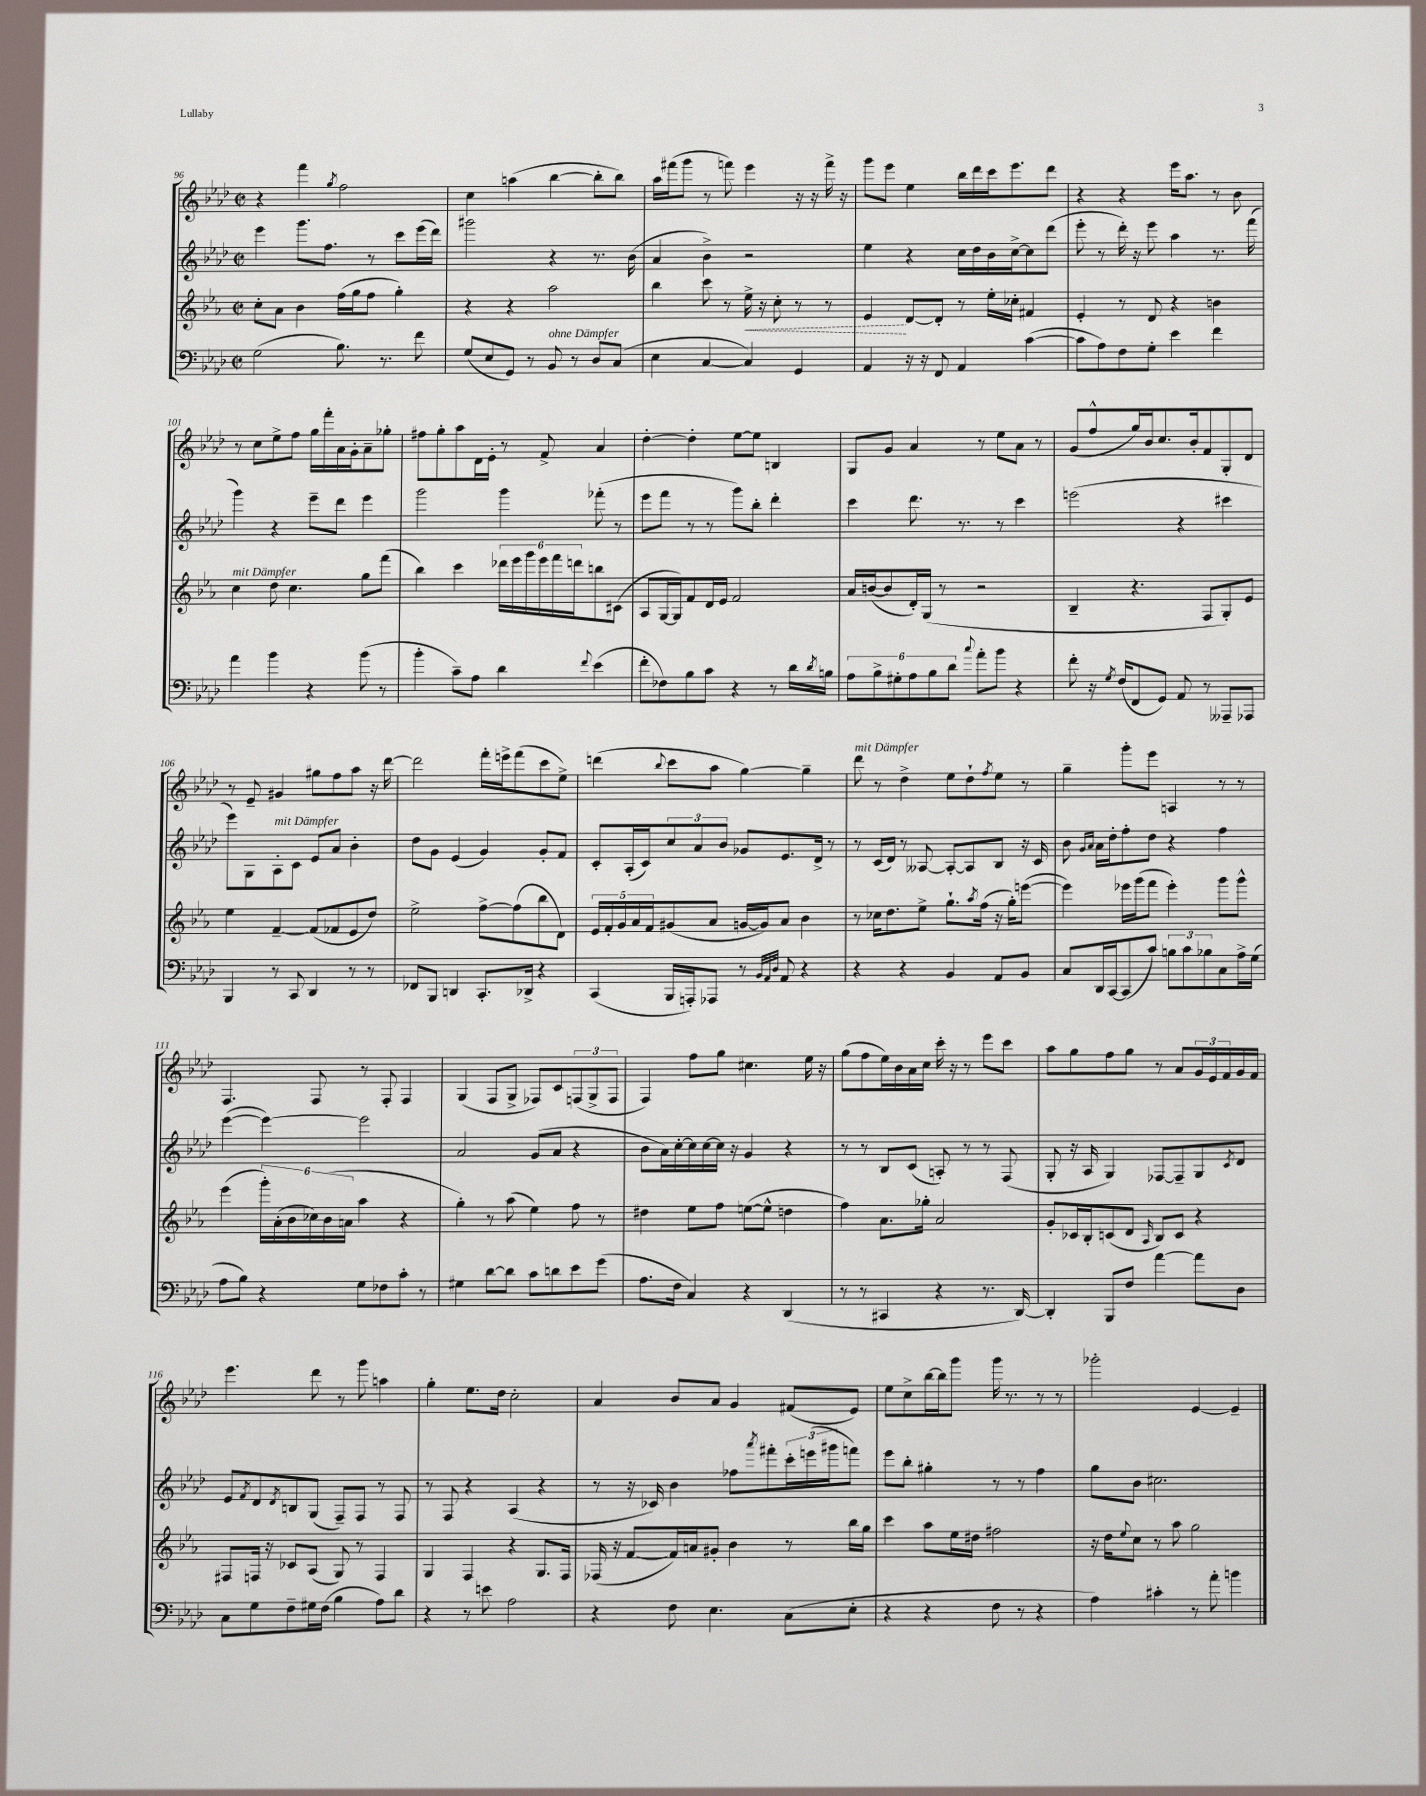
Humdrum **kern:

**kern	**kern	**dynam	**kern	**kern
*part4	*part3	*part3	*part2	*part1
*staff4	*staff3	*staff3	*staff2	*staff1
*clefF4	*clefG2	*	*clefG2	*clefG2
*k[b-e-a-d-]	*k[b-e-a-]	*	*k[b-e-a-d-]	*k[b-e-a-d-]
*M2/2	*M2/2	*	*M2/2	*M2/2
*met(c|)	*met(c|)	*	*met(c|)	*met(c|)
=96	=96	=96	=96	=96
(2G\	8cc'\L	.	4eee-\	4r
.	8a-\J	.	.	.
.	4b-\	.	8.ggg\L	4fff\
.	.	.	8.ff\J	.
.	.	.	.	8qgg/
8.B-\)	(16ff\LL	.	.	2ff\
.	16gg\J	.	.	.
.	8ff\J	.	8r	.
8.r	.	.	.	.
.	4gg'\)	.	8ccc\L	.
8f\	.	.	(16eee-\L	.
.	.	.	16ddd-\JJ)	.
=97	=97	=97	=97	=97
(8G/L	4r	.	2ggg#X\	4cc\
8E-/	.	.	.	.
8GG/J)	4r	.	.	(4aan\
8r	.	.	.	.
!LO:TX:a:i:t=ohne Dämpfer	!	!	!	!
8BB-/	2aa-\	.	4r	[4bb-\
8r	.	.	.	.
8D-/L	.	.	8.r	8bb-'\L]
(8C/J	.	.	.	8bb-\J)
.	.	.	(16b-\	.
=98	=98	=98	=98	=98
4E-\	4bb-\	.	4a-/	16aa-\LL
.	.	.	.	(16fff#X\J
.	.	.	.	8ggg\J
[4C/	8ccc\	.	4b-^\)	8r
.	8r	.	.	8fffn\)
!	!	!LO:HP:b	!	!
4C/])	16ee-^\	<	2r	4eee-\
.	16r	.	.	.
.	8cc'\	.	.	.
4GG/	8r	.	.	16r
.	.	.	.	16r
.	8r	.	.	16fff^\
.	.	.	.	16r
=99	=99	=99	=99	=99
4AA-/	4e-/	.	4ee-\	8ggg\L
.	.	.	.	8eee-\J
16r	[8d/L	[	4r	4ee-\
16r	.	.	.	.
8FF/	8d'/J]	.	.	.
4AA-/	8r	.	16cc\LL	16bb-\LL
.	.	.	16dd-\	16ddd-\
.	16ee-'\LL	.	16b-\	16ccc\J
.	16cc-X'\JJ	.	[16cc^\J	8.eee-\
([4c\	4f#X/	.	8cc\]	.
.	.	.	(8ddd-\J	8ddd-\J
=100	=100	=100	=100	=100
8c\L]	4e-'/	.	8eee-'\	4r
8A-\)	.	.	8r	.
8F\	8r	.	16ddd-'\)	4r
.	.	.	16r	.
8G'\J	8d/	.	8eee-\	.
4e-\	4r	.	4aa-\	16eee-\KL
.	.	.	.	8.aa-\J
4f\	4bn\	.	8.r	8r
.	.	.	.	8b-\
.	.	.	(16fff\	.
!!LO:LB:g=z
=101	=101	=101	=101	=101
!	!LO:TX:a:i:t=mit Dämpfer	!	!	!
4a-\	4cc\	.	4ggg\)	8r
.	.	.	.	8cc\L
4b-\	8dd\	.	4r	8ee-^\
.	4.cc\	.	.	8ff\J
4r	.	.	8eee-~\L	16gg\LL
.	.	.	.	16fff'\
.	.	.	8ddd-\J	16a-\
.	.	.	.	16g'\J
(8b-\	8gg\L	.	4eee-\	8a-~\
8r	(8fff\J	.	.	8gg-X'\J
=102	=102	=102	=102	=102
4b-'\	4bb-\)	.	2ggg\	8ff#X\L
.	.	.	.	8gg'\
8c~\L)	4ccc\	.	.	8aa-\
8A-\J	.	.	.	16d-\L
.	.	.	.	16e-'\JJ
4d-\	24ddd-X\LL	.	4ggg\	8r
.	24eee-\	.	.	.
.	24ggg\	.	.	.
.	24eee-\	.	.	8f^/
.	24fff\	.	.	.
.	24dddn\J	.	.	.
8qqf/	.	.	.	.
(4e-\	8bbn\	.	(8fff-X'\	4a-/
.	(8c#X\J	.	8r	.
=103	=103	=103	=103	=103
8f'\L	8A-/L	.	8eee-\L	[4dd-'\
8F-X\)	[16G/L	.	8fff\J	.
.	16G/J])	.	.	.
8B-\	8f/	.	8r	4dd-'\]
8c\J	16d/L	.	8r	.
.	16e-/JJ	.	.	.
4r	2f/	.	8ggg\L)	[8ee-\L
.	.	.	8bb-'\J	8ee-\J]
8r	.	.	4ddd-'\	4Bn/
16d-\LL	.	.	.	.
8qd-/	.	.	.	.
16Bn\JJ	.	.	.	.
=104	=104	=104	=104	=104
12A-\L	16a-/LL	.	4ccc\	8G/L
.	([16bn/J	.	.	.
12B-^\	.	.	.	.
.	8b/]	.	.	8g/J
12G#X'\	.	.	.	.
12A-\	16d'/L)	.	8.ddd-\	4a-/
.	(16G/JJ	.	.	.
12B-\	.	.	.	.
.	8r	.	.	.
12d-\J	.	.	.	.
.	.	.	8.r	.
8qqcc/	.	.	.	.
8a-'\L	2r	.	.	8r
8b-\J	.	.	8r	8ee-\L
4r	.	.	4ccc\	8a-\J
.	.	.	.	8r
=105	=105	=105	=105	=105
8f'\	4B-~/	.	(2eeen\	(8g/L
16r	.	.	.	8ff^^/
8qG/	.	.	.	.
(16F/KL	.	.	.	.
8FF/	4.r	.	.	16gg/L)
.	.	.	.	16b-/J
8GG/J)	.	.	.	8.cc/
8AA-/	.	.	4r	.
.	.	.	.	16b-'/k
8r	8F/L	.	.	8f/
8AAA--X~/L	8G'/)	.	4ccc#X\	8G'/
8AAA-X/J	8e-/J	.	.	8d-/J
!!LO:LB:g=z
=106	=106	=106	=106	=106
4BBB-/	4ee-\	.	8eee-\L)	8r
.	.	.	8G\	8e-~/
!	!	!	!LO:TX:a:i:t=mit Dämpfer	!
8r	[4f~/	.	8A-'\	4g#X/
8CC/	.	.	8c\J	.
4DD-/	(8f/L]	.	8e-/L	8gg#X\L
.	8f-X/	.	8a-/J	8ff\
8r	8e-/	.	4b-'\	8aa-\J
8r	8dd/J)	.	.	16r
.	.	.	.	[16ddd-\
=107	=107	=107	=107	=107
8FF-X/L	2ee-^\	.	8dd-\L	2ddd-\]
8BBB-/J	.	.	8g\J	.
4DDn/	.	.	(4e-/	.
8.CC'/L	[8ff^\L	.	4g/)	16fff'\LL
.	.	.	.	16eeen^\J
.	(8ff\]	.	.	(8fff\
16DD-X^/Jk	.	.	.	.
4r	8bb-\	.	8g'/L	8ccc\
.	8d\J)	.	8f/J	8ee-^\J)
=108	=108	=108	=108	=108
(4CC/	20e-/LL	.	8c'/L	(4dddn\
.	20f'/	.	.	.
.	20g/	.	.	.
.	.	.	(16A-'/L	.
.	20a-/	.	.	.
.	.	.	16c/J)	.
.	20f/J	.	.	.
.	.	.	.	8qqbb-/
16BBB-/LL	(8g#X/	.	12cc/	8ccc\L
16AAAn'/J)	.	.	.	.
.	.	.	12a-/	.
8AAA-X/J	8a-/J	.	.	8aa-\J
.	.	.	12b-/J	.
8r	[16gn/LL	.	8g-X/L	[4gg\)
.	16g/J])	.	.	.
32qqBB-/LLL	.	.	.	.
32qqAA-/	.	.	.	.
32qqD-/JJJ	.	.	.	.
8AA-/	8a-/J	.	8.e-/	.
4r	4b-\	.	.	4gg~\]
.	.	.	16d-^/Jk	.
.	.	.	8r	.
=109	=109	=109	=109	=109
!	!	!	!	!LO:TX:a:i:t=mit Dämpfer
4r	8r	.	8r	8ddd-\
.	16cc-X\KL	.	(16c/LL	8r
.	8.dd\	.	16d-/JJ)	.
4r	.	.	8r	4dd-^\
.	8ee-^\J	.	[8A--X/	.
4BB-/	8.gg`\L	.	8A--'/L_	8ee-\L
.	.	.	8A--/]	8dd-`\
.	8qaa-/	.	.	.
.	(16ff\Jk	.	.	.
.	.	.	.	8qff/
8AA-/L	16r	.	8B-/J	8ee-\J
.	16gg'\KL)	.	.	.
8BB-/J	([8eeen\J	.	16r	8r
.	.	.	16c/	.
=110	=110	=110	=110	=110
8C/L	4eee\])	.	8b-\	4gg~\
.	.	.	16qqg/LL	.
.	.	.	16qqa-/JJ	.
16DD-/L	.	.	16a-\LL	.
[16CC/J	.	.	16dd-'\J	.
(8CC/]	16eee-X\LL	.	8ff'\	8ggg'\L
.	(16ggg\J	.	.	.
8c/J)	8fff\J	.	8dd-\J	8eee-\J
12Bn\L	4eee-'\)	.	4r	4An/
12c\	.	.	.	.
12B-X\	.	.	.	.
8C\	8ggg\L	.	4ff\	8r
16A-^\L	8ggg^^\J	.	.	8r
(16G\JJ	.	.	.	.
!!LO:LB:g=z
=111	=111	=111	=111	=111
8A-\L	(4eee-\	.	([4eee-\	4.F/
8B-\J)	.	.	.	.
4r	24ggg'\LL)	.	4eee-\_)	.
.	(24a-'\	.	.	.
.	24b-\	.	.	.
.	24cc-X\)	.	.	8F/
.	(24b-\	.	.	.
.	24an\JJ	.	.	.
8G\L	4aa-\	.	2eee-\]	8r
8F-X\	.	.	.	8F'/
8c'\J	4r	.	.	4F/
8r	.	.	.	.
=112	=112	=112	=112	=112
4G#X\	4gg'\)	.	2a-/	(4G/
[8d-\L	8r	.	.	8F/L
8d-\J]	(8aa-\	.	.	8G^/J
8c\L	4ee-\)	.	(8g/L	8F-X/L)
8dn\	.	.	8a-/J	8c/
8e-\	8ff\	.	4r	(12Fn/
.	.	.	.	12G^/
(8g\J	8r	.	.	.
.	.	.	.	12F/J
=113	=113	=113	=113	=113
8.A-\L	4dd#X\	.	8b-\L	4F/)
.	.	.	16a-\L)	.
16F\Jk	.	.	[16cc'\	.
4C/)	8ee-\L	.	16cc\]	8ff\L
.	.	.	[16cc\	.
.	8ff\J	.	16cc\JJ]	8gg\J
.	.	.	16r	.
4r	([8een\L	.	4g/	4.cc#X\
.	8ee^^\J]	.	.	.
(4DD-/	4ddn\	.	4r	.
.	.	.	.	16ee-\
.	.	.	.	16r
=114	=114	=114	=114	=114
8r	4ff\)	.	8r	(8gg\L
8r	.	.	8r	8ff\
4CC#X/	8.a-\L	.	8B-/L	16ee-\L)
.	.	.	.	16b-\
.	.	.	(8c/J	16a-\
.	16gg-X'\Jk	.	.	16cc\JJ
4r	2a-/	.	8An'/)	16ccc'\
.	.	.	.	16r
.	.	.	8r	8r
8.r	.	.	8r	8eee-\L
.	.	.	(8F/	8ccc\J
[16DD-/)	.	.	.	.
=115	=115	=115	=115	=115
4DD-'/]	8g'/L	.	8G'/	8aa-\L
.	16c-X/L	.	16r	8gg\
.	16B-'/J	.	16A-/	.
8BBB-/L	(8cn/	.	4G/)	8ff\
8F/J	8d/J	.	.	8gg\J
.	16qqA-/	.	.	.
[4a-\	8B-/L)	.	[8F-X/L	8r
.	8c/J	.	8F-~/]	8a-/L
8a-\L]	4r	.	8G/	24g/L
.	.	.	.	24e-/
.	.	.	.	24f/
.	.	.	8qc/	.
8D-\J	.	.	8d-/J	16g/
.	.	.	.	16f/JJ
!!LO:LB:g=z
=116	=116	=116	=116	=116
8C\L	8F#X/L	.	8e-/L	4.eee-\
.	.	.	8qf/	.
8G\	16Fn/Jk	.	8d-/	.
.	16r	.	.	.
.	.	.	8qd-/	.
8F~\	8c-X/L	.	8Bn/	.
16G#X\L	(8A-/J	.	(8G/J	8ddd-\
(16F\JJ	.	.	.	.
4B-\	8G/)	.	8F~/L)	8r
.	8r	.	8F/J	8ggg\
8A-\L)	4F/	.	8r	4aan\
8d-\J	.	.	8F/	.
=117	=117	=117	=117	=117
4r	4G/	.	8r	4gg'\
.	.	.	8F/	.
8r	4F/	.	4r	8.ee-\L
8en\	.	.	.	.
.	.	.	.	16dd-\Jk
2A-\	4r	.	(4A-/	2cc'\
.	8.G/L	.	4r	.
.	16F/Jk	.	.	.
=118	=118	=118	=118	=118
4r	(16F-X/	.	8r	4a-/
.	16r	.	.	.
.	[8f/L	.	16r	.
.	.	.	16c-X/)	.
8F\	16f/L])	.	4b-\	8b-/L
.	16an/J	.	.	.
4.E-\	8g#X'/J	.	.	8a-/J
.	4b-\	.	8ff-X\L	4g/
.	.	.	8qaaa-/	.
.	.	.	8fff#X'\	.
(8C\L	8r	.	24ccc'\L	(8f#X/L
.	.	.	(24eeen\	.
.	.	.	24ggg#X\J	.
8E-'\J	16bb-\LL	.	8fffn\J)	8e-/J)
.	16gg\JJ	.	.	.
=119	=119	=119	=119	=119
4r	4ccc\	.	8eee-\L	8ee-\L
.	.	.	8bb-'\J	8cc^\
4r	8aa-\L	.	4gg#X'\	[16bb-\L
.	.	.	.	16bb-\J]
.	16ee-\L	.	.	8ggg\J
.	16dd#X\JJ	.	.	.
8F\	2ff#X\	.	8r	16ggg\
.	.	.	.	8.r
8r	.	.	8r	.
4r	.	.	4ff\	8r
.	.	.	.	8r
=120	=120	=120	=120	=120
4A-\)	16r	.	8gg\L	2ggg-X'\
.	16dd\KL	.	.	.
.	8qqee-/	.	.	.
.	8cc\J	.	8b-\J	.
4c#X'\	8r	.	2.cc#X\	.
.	8aa-\	.	.	.
8r	2gg\	.	.	[4e-/
8a-'\	.	.	.	.
4bn\	.	.	.	4e-~/]
==	==	==	==	==
*-	*-	*-	*-	*-
